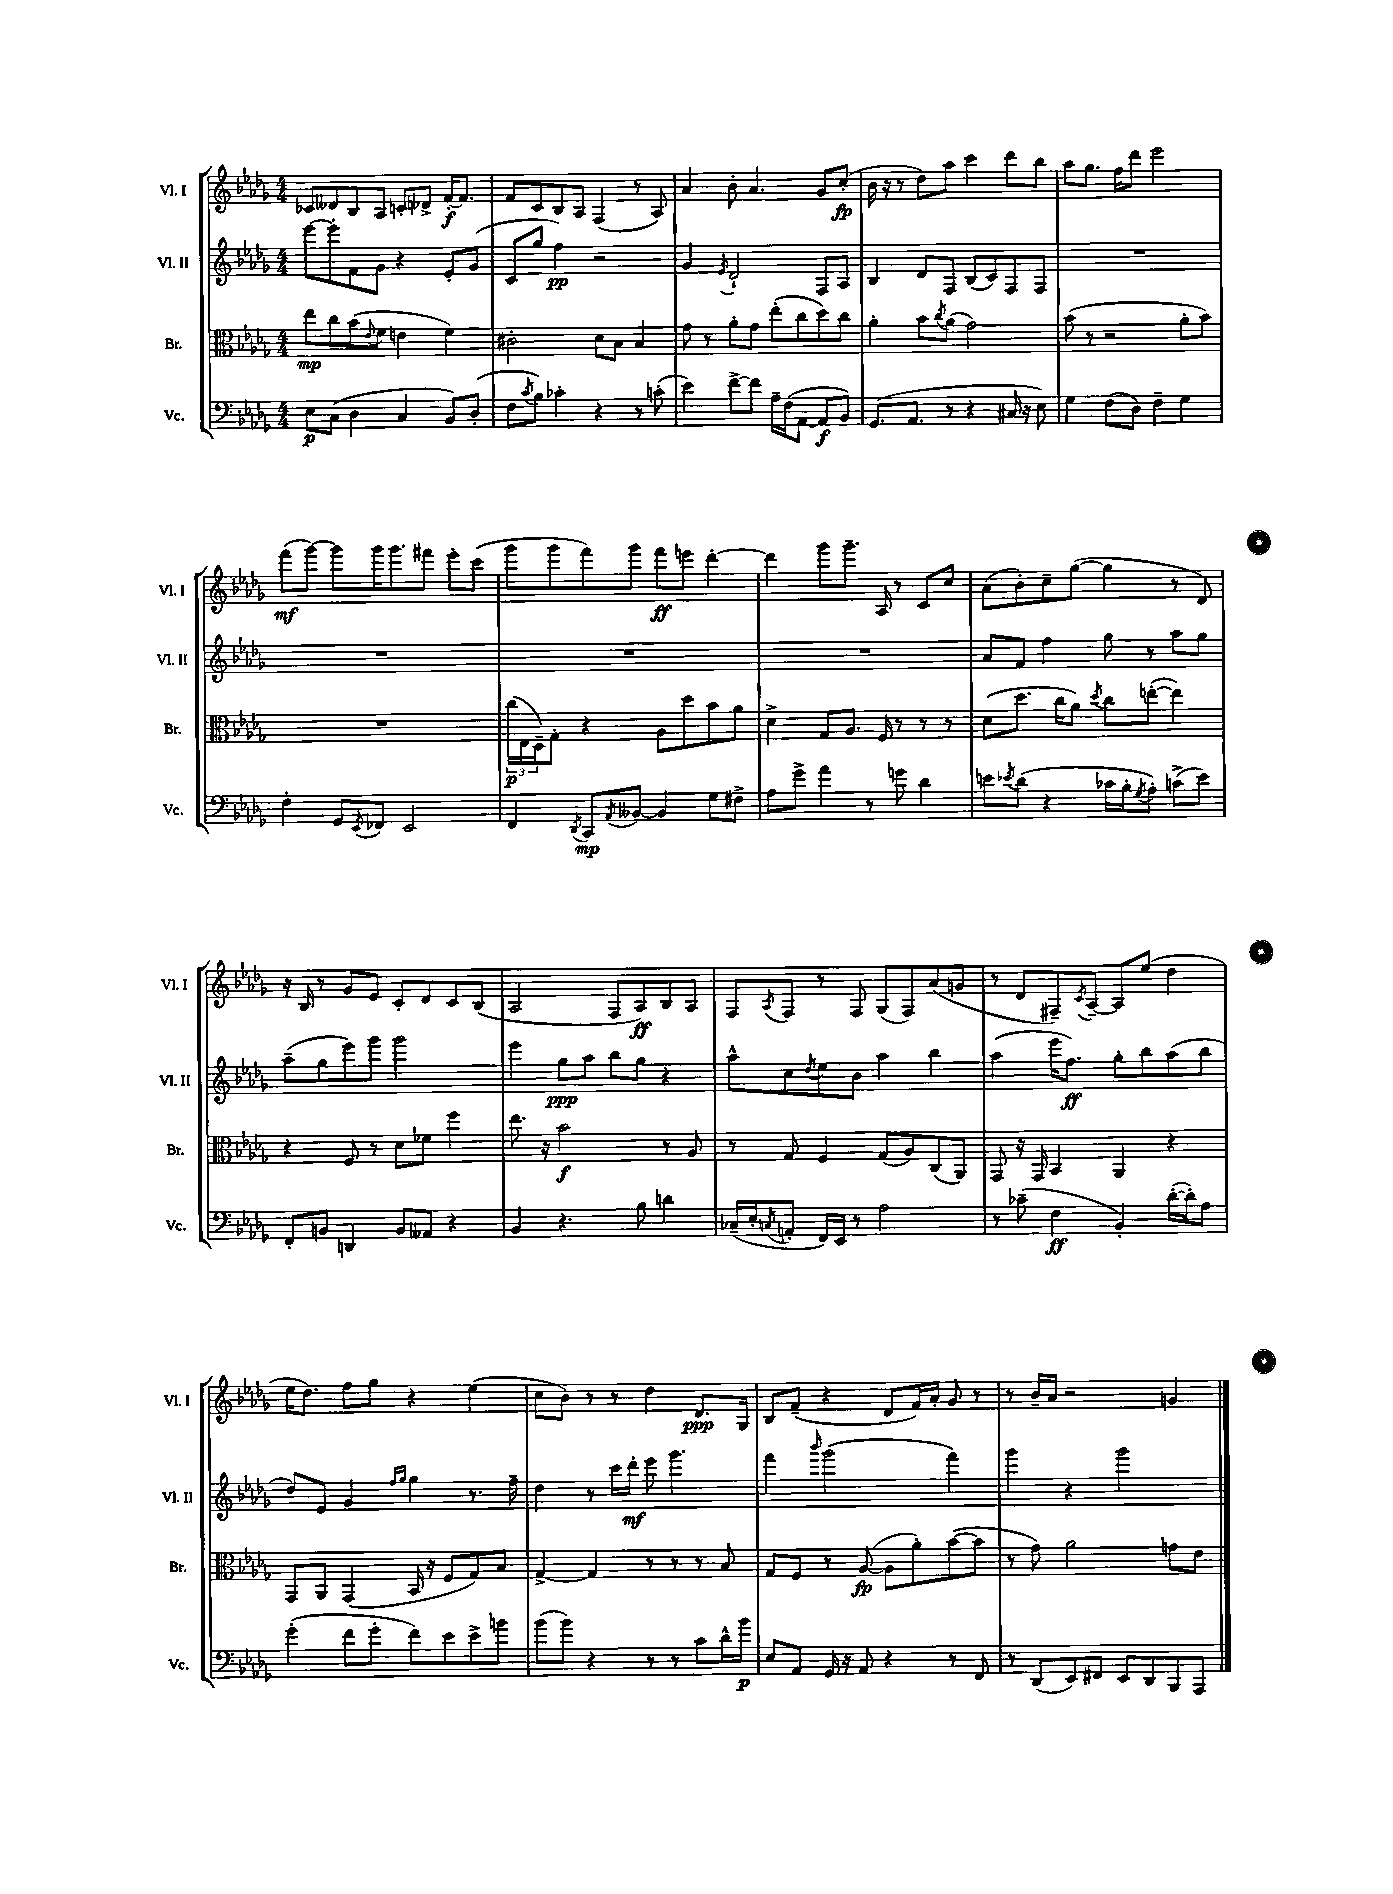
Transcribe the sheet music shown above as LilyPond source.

<<
\new StaffGroup <<
\new Staff = "s0" \with { instrumentName = "Vl. I" shortInstrumentName = "Vl. I" } {
    \clef treble \key des \major \numericTimeSignature \time 4/4
    ces'8 deses'8 bes8 aes8 c'8-. des'8-> f'16~-.\f f'8. |
    f'8 c'8 bes8 aes8 f4( r8 aes8) |
    aes'4 bes'8-. aes'4. ges'8 c''8-.\fp( |
    bes'16 r16 r8 des''8) aes''8 c'''4 des'''8 bes''8 |
    aes''8 ges''8. f''16 des'''8 ees'''2 |
    f'''8\mf( ges'''8~) ges'''8 ges'''16 ges'''8. fis'''8 ees'''8-. c'''8( |
    ges'''8 ges'''8 f'''8) ges'''8 f'''8\ff e'''8 des'''4~-. |
    des'''4 ges'''8 ges'''8.-- aes16 r8 c'8 c''8 |
    aes'8( bes'8-.) c''8-- ges''8~( ges''4 r8 des'8) |
    r16 bes16 r8 ges'8 ees'8 c'8-. des'8 c'8 bes8( |
    aes2 f8 aes8\ff) bes8 aes8 |
    f8 \acciaccatura { aes8 } f8 r8 f8 ges8( f8) aes'8( g'8 |
    r8 des'8 fis8--) \acciaccatura { c'8 } aes8~-- aes8 ees''8( des''4 |
    ees''16 des''8.) f''8 ges''8 r4 ees''4( |
    c''8 bes'8) r8 r8 des''4 des'8.\ppp ges16 |
    bes8 f'8--( r4 des'8 f'16) aes'16-. ges'8 r8 |
    r8 bes'16-- aes'16 r2 g'4 \bar "|." |
}
\new Staff = "s1" \with { instrumentName = "Vl. II" shortInstrumentName = "Vl. II" } {
    \clef treble \key des \major \numericTimeSignature \time 4/4
    ees'''8~ ees'''8-. f'8 ges'8 r4 ees'8-. ges'8( |
    c'8 ges''8 f''4\pp) r2 |
    ges'4 \acciaccatura { ees'8 } des'2-! f8 aes8 |
    bes4 des'8 f8 bes8( c'8) f8 f8 |
    R1 |
    R1 |
    R1 |
    R1 |
    aes'8 f'8 f''4 ges''8 r8 aes''8 ges''8 |
    aes''8--( ges''8 ees'''8) ges'''8 ges'''2 |
    ees'''4 ges''8\ppp aes''8 bes''8 ges''8 r4 |
    aes''8-^ c''8 \acciaccatura { des''8 } ees''8 bes'8 aes''4 bes''4 |
    aes''4( ees'''16 f''8.\ff) ges''8-. bes''8 aes''8( bes''8 |
    des''8) ees'8 ges'4 \grace { f''16 ges''16 } ges''4 r8. f''16-- |
    des''4 r8 c'''16 des'''16-.\mf ees'''8 ges'''4. |
    f'''4 \grace { bes'''16 } ges'''2( f'''4) |
    ges'''4 r4 ges'''2 \bar "|." |
}
\new Staff = "s2" \with { instrumentName = "Br." shortInstrumentName = "Br." } {
    \clef alto \key des \major \numericTimeSignature \time 4/4
    ees''8\mp c''8 bes'8( \appoggiatura { ees'8 } f'8 e'4 f'4) |
    cis'2-. des'8 bes8 bes4 |
    ges'8 r8 aes'8-. ges'8 ees''8-.( c''8 des''8) c''8 |
    aes'4-. bes'8 \acciaccatura { c''8 } aes'8( ges'2) |
    bes'8( r8 r2 aes'8-. bes'8) |
    R1 |
    \tuplet 3/2 { c''16\p( ees16 des16--) } ges8-. r4 aes8 des''8 bes'8 aes'8 |
    des'4-> ges8 aes8. f16 r8 r8 r8 |
    des'8( des''8. c''16 aes'8) \acciaccatura { des''8 } c''8 e''8~-.( e''4) |
    r4 f8 r8 des'8 fes'8 f''4 |
    ees''8. r16 bes'2\f r8 aes8 |
    r8 ges8 f4 ges8( aes8) c8( aes,8) |
    ges,8 r16 ges,16 bes,4 aes,4 r4 |
    ges,8 aes,8 ges,4( bes,16 r16 f8 ges8) bes8 |
    ges4~-> ges4 r8 r8 r8 bes8 |
    ges8 f8 r8 aes8~\fp( aes8 aes'8-.) bes'8~( bes'8 |
    r8 ges'8) aes'2 g'8 ees'8 \bar "|." |
}
\new Staff = "s3" \with { instrumentName = "Vc." shortInstrumentName = "Vc." } {
    \clef bass \key des \major \numericTimeSignature \time 4/4
    ees8\p c8( des4 c4 bes,8) des8-.( |
    f8 \acciaccatura { c'8 } bes8) ces'4-. r4 r8 c'8-.( |
    ees'4) f'8~-> f'8 aes16-- f16( aes,8~ aes,8\f bes,8) |
    ges,8.( aes,8. r8 r4 cis16 r16 ees8) |
    ges4 f8( des8) f4-- ges4 |
    f4-. ges,8 \acciaccatura { ees,8 } fes,8 ees,2 |
    f,4 \acciaccatura { des,8 } c,8\mp \acciaccatura { aes,8 } beses,8~ beses,4 ges8 fis8-> |
    aes8 ges'8-> aes'4 r8 g'8 des'4 |
    e'8 \acciaccatura { ees'8 } des'8( r4 ces'16 bes16-. \acciaccatura { ges8 } aes8-.) c'8->( ees'8) |
    f,8-. b,8 d,4 b,8 aeses,8 r4 |
    bes,4 r4. bes8 d'4 |
    ces16--( ees16-. \acciaccatura { c8 } a,8-. f,16) ees,16 r8 aes2 |
    r8 ces'8--( f4\ff bes,4-.) des'16~-.( des'16-.) aes8 |
    ges'4-.( f'8 ges'8-. f'8) ees'8 ees'8-> b'8 |
    bes'8( bes'8) r4 r8 r8 c'8 des'16-^ bes'16\p |
    ees8 aes,8 ges,16 r16 aes,8 r4 r8 f,8 |
    r8 des,8( ees,8) fis,8 ees,8 des,8 bes,,8 aes,,8 \bar "|." |
}
>>
>>
\layout { \context { \Score \remove "Bar_number_engraver" } }
